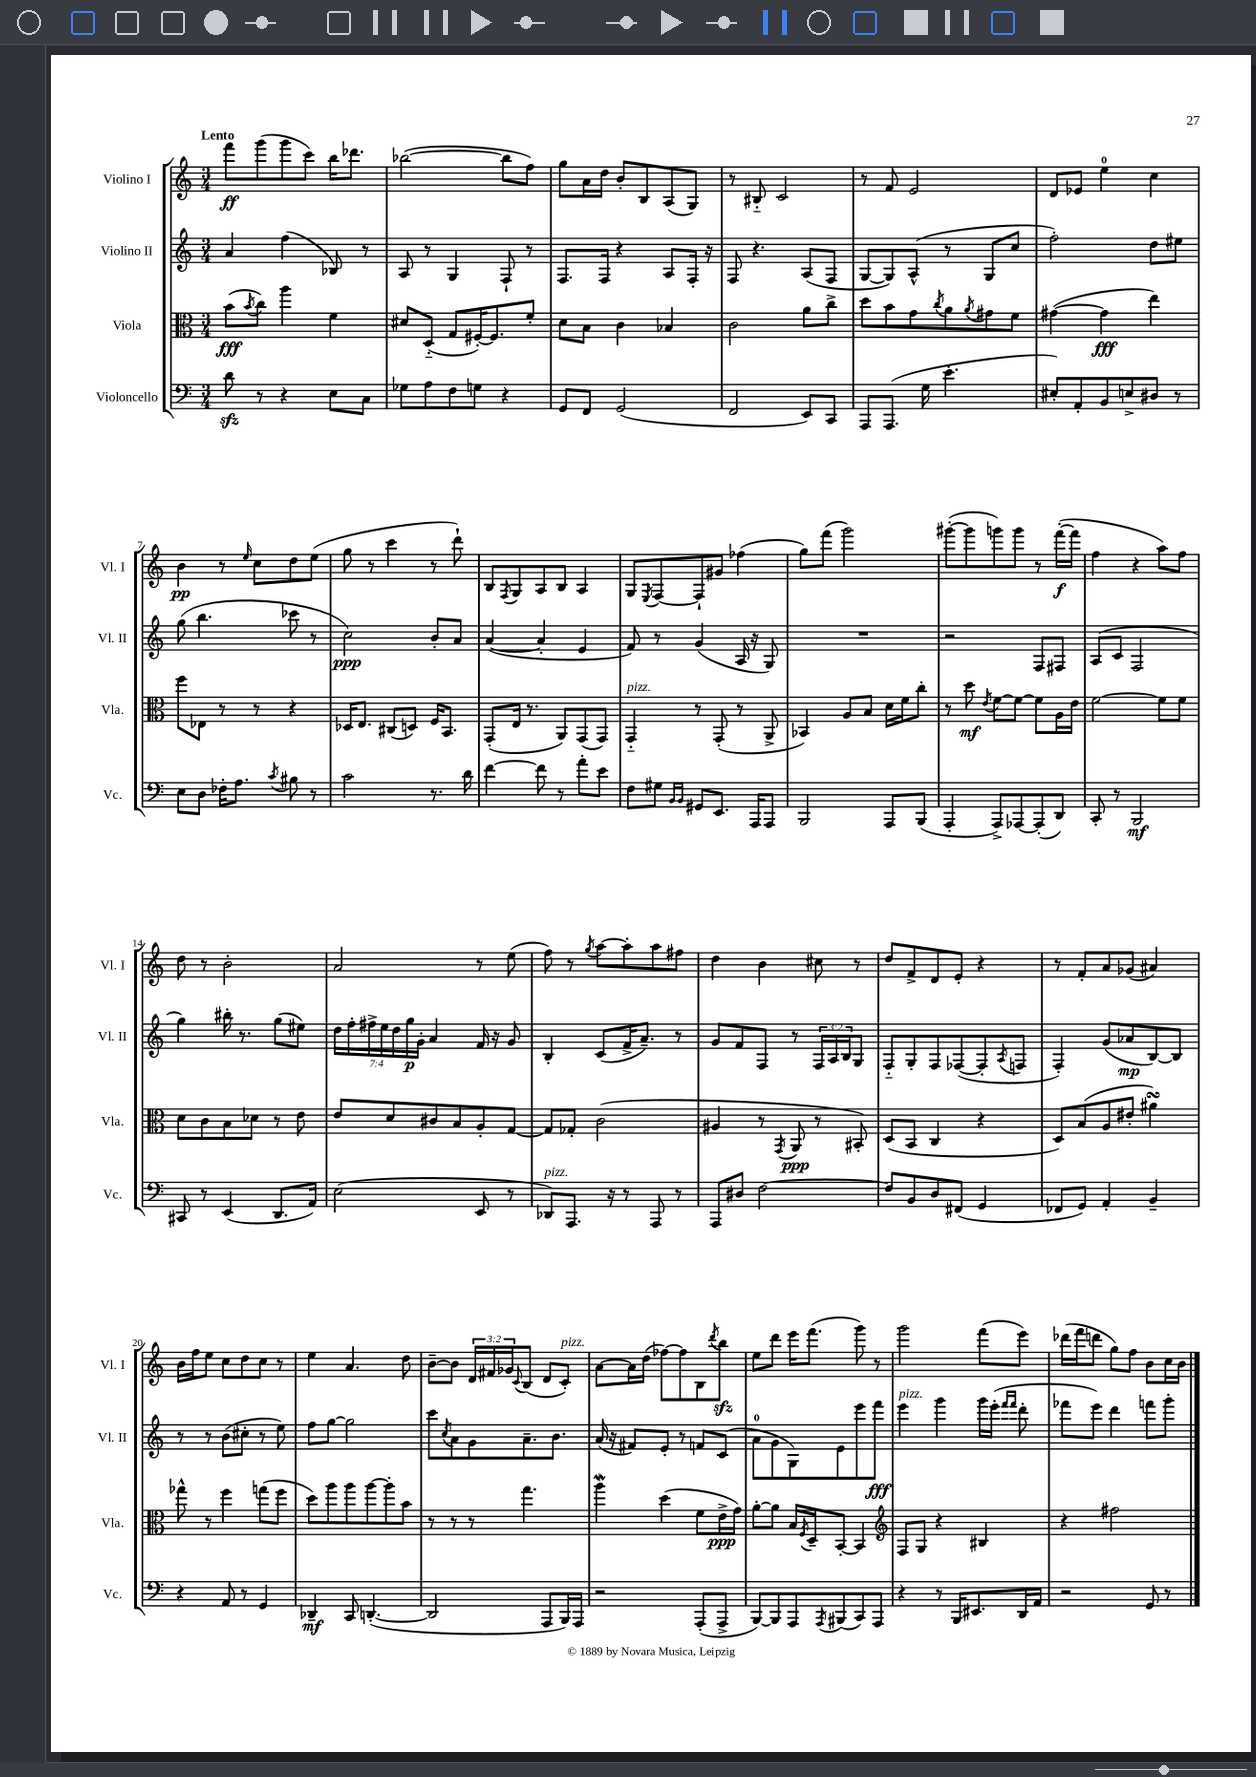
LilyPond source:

<<
\new StaffGroup <<
\new Staff = "s0" \with { instrumentName = "Violino I" shortInstrumentName = "Vl. I" } {
    \clef treble \key c \major \numericTimeSignature \time 3/4 \override Staff.TupletNumber.text = #tuplet-number::calc-fraction-text \tempo "Lento"
    f'''8\ff g'''8( g'''8 c'''8) b''16 des'''8. |
    bes''2~( bes''8 f''8) |
    g''8 a'16 d''16 b'8-. b8 a8( g8) |
    r8 bis8-_ c'2 |
    r8 f'8 e'2 |
    d'8 ees'8 e''4-0 c''4 |
    b'4\pp r8 \grace { e''16 } c''8 d''8 e''8( |
    g''8 r8 c'''4 r8 d'''8-!) |
    b8 \acciaccatura { f8 } g8 a8 b8 a4 |
    g8 \acciaccatura { e8 } f8~ f8-! gis'8 fes''4( |
    g''8) f'''8( g'''2) |
    gis'''8~-.( gis'''8 g'''8) g'''8 r8 f'''16~-.\f( f'''16 |
    f''4 r4 a''8) f''8 |
    d''8 r8 b'2-. |
    a'2 r8 e''8( |
    f''8) r8 \acciaccatura { g''8 } a''8~ a''8-. a''8 fis''8 |
    d''4 b'4 cis''8 r8 |
    d''8 f'8-> d'8 e'8-. r4 |
    r8 f'8-. a'8 ges'8( ais'4) |
    b'16 f''16 e''8 c''8 d''8 c''8 r8 |
    e''4 a'4. d''8 |
    b'8~-- b'8 \tuplet 3/2 { d'16 fis'16 ges'16 } \appoggiatura { c'8 } b8( d'8 c'8-.^\markup { \italic "pizz." }) |
    a'8~ a'16 d''16( fes''8~) fes''8 b8 \acciaccatura { d'''8 } b''8\sfz |
    e''8 d'''8 e'''16 f'''8.( g'''8) r8 |
    g'''2 f'''8( e'''8) |
    des'''16( f'''16 d'''8 g''8) f''8 b'8 c''16 b'16 \bar "|." |
}
\new Staff = "s1" \with { instrumentName = "Violino II" shortInstrumentName = "Vl. II" } {
    \clef treble \key c \major \numericTimeSignature \time 3/4 \override Staff.TupletNumber.text = #tuplet-number::calc-fraction-text
    a'4 f''4( bes8) r8 |
    a8 r8 g4 f8-! r8 |
    f8. f16 r4 a8 f16-. r16 |
    f8 r4. a8( f8 |
    g8~ g8) a8-^( r8 g8 c''8 |
    f''2-.) d''8 eis''8 |
    g''8( b''4. ces'''8 r8 |
    c''2\ppp) b'8-. a'8 |
    a'4~( a'4-. e'4 |
    f'8) r8 g'4( a16 r16 g8) |
    R2. |
    r2 f8 fis8 |
    a8( c'8 f2 |
    g''4) bis''16-. r8. g''8( eis''8) |
    \tuplet 7/4 { d''16 f''16-. fis''16-> e''16 d''16 g''16\p g'16-. } a'4 f'16 r16 g'8 |
    b4-. c'8( f'16-> a'8.--) r8 |
    g'8 f'8 f8 r8 \tuplet 3/2 { f16 a16 b16 } g8 |
    f8-_ g8-. f8 fes8~( fes8-. \acciaccatura { a8 } f8 |
    f4-.) g'8( aes'8\mp b8~) b8 |
    r8 r8 b'8( cis''8-. r8 e''8) |
    f''8 g''8~ g''2 |
    c'''8 \acciaccatura { c''8 } a'8 g'8 a'8.-- b'8. |
    a'16( r16 fis'8) e'8-. r8 f'8 c'8( |
    a'8-0 g'8 g8) e'8 e'''8 f'''8\fff |
    e'''4^\markup { \italic "pizz." } g'''4 g'''16 e'''16-.( \grace { f'''16 f'''16 } d'''8-. |
    fes'''8 e'''8) d'''4 f'''8 g'''8-. \bar "|." |
}
\new Staff = "s2" \with { instrumentName = "Viola" shortInstrumentName = "Vla." } {
    \clef alto \key c \major \numericTimeSignature \time 3/4
    b'8\fff( \acciaccatura { b'8 } c''8) a''4 f'4 |
    dis'8 d8-_( g8 fis16~-.) fis8. f'8-. |
    d'8 b8 c'4 bes4 |
    c'2 a'8 c''8-> |
    d''8 b'8 g'8 \acciaccatura { c''8 } a'8 \acciaccatura { a'8 } gis'8 f'8 |
    gis'4~( gis'4\fff e''4) |
    f''8 ees8 r8 r8 r4 |
    des16 e8. cis8( d8) f16 b,8. |
    g,8-.( e16 r8. a,8) g,8( g,8) |
    g,4-_^\markup { \italic "pizz." } r8 g,8-.( r8 a,8-> |
    bes,4) a8 b8 d'16 f'16 c''8-. |
    r8 d''8\mf \acciaccatura { e'8 } f'8~ f'8~ f'8 a16 e'16 |
    f'2~ f'8 f'8 |
    d'8 c'8 b8 des'8 r8 e'8 |
    e'8 d'8 cis'8 b8 a8-. g8~ |
    g8 ges8-. c'2( |
    ais4 r8 \acciaccatura { g,8 } a,8\ppp r8 bis,8-.) |
    d8( b,8 c4 r4 |
    d8) b8( a8 eis'8-. ais'4\turn) |
    ges''8-^ r8 f''4 g''8( f''8 |
    d''8) a''8 a''8 a''8~ a''8-. b'8 |
    r8 r8 r8 g''4. |
    a''4\mordent d''4( f'8 e'16->\ppp g'16) |
    a'8~-. a'8 b16 \acciaccatura { f8 } d16-- b,8~-. b,4 |
    \clef treble f8 g8 r4 bis4 |
    r4 fis''2 \bar "|." |
}
\new Staff = "s3" \with { instrumentName = "Violoncello" shortInstrumentName = "Vc." } {
    \clef bass \key c \major \numericTimeSignature \time 3/4
    d'8\sfz r8 r4 e8 c8 |
    ges8 a8 f8 g8 r4 |
    g,8 f,8 g,2( |
    f,2 e,8) c,8 |
    a,,8 a,,8.( g16 e'4.-. |
    eis8-.) a,8-. b,8 e8-> dis8 r8 |
    e8 d8 fes16-. a8. \acciaccatura { c'8 } bis8 r8 |
    c'2 r8. d'16 |
    f'4~ f'8 r8 a'8-. e'8 |
    f8 gis8 \grace { b,16 b,16 } gis,8 e,8. a,,16 a,,8 |
    b,,2 a,,8 b,,8( |
    a,,4-. a,,8->) aes,,8~ aes,,8-.( d,8) |
    c,8-. r8 b,,2\mf |
    cis,8 r8 e,4( d,8. a,16) |
    e2( e,8 r8 |
    des,8^\markup { \italic "pizz." }) a,,8. r16 r8 a,,8 r8 |
    a,,8 dis8 f2~ |
    f8 b,8 d8 fis,8( g,4 |
    fes,8 g,8) a,4-. b,4-- |
    r4 a,8 r8 g,4 |
    des,4--\mf c,8 d,4.~-.( |
    d,2 a,,8 b,,16) a,,16 |
    r2 a,,8-.( a,,8-> |
    b,,8~) b,,8 a,,8 \acciaccatura { a,,8 } bis,,8( c,8) a,,8 |
    r4 r8 b,,16 eis,8. d,16 a,16 |
    r2 g,8 r8 \bar "|." |
}
>>
>>
